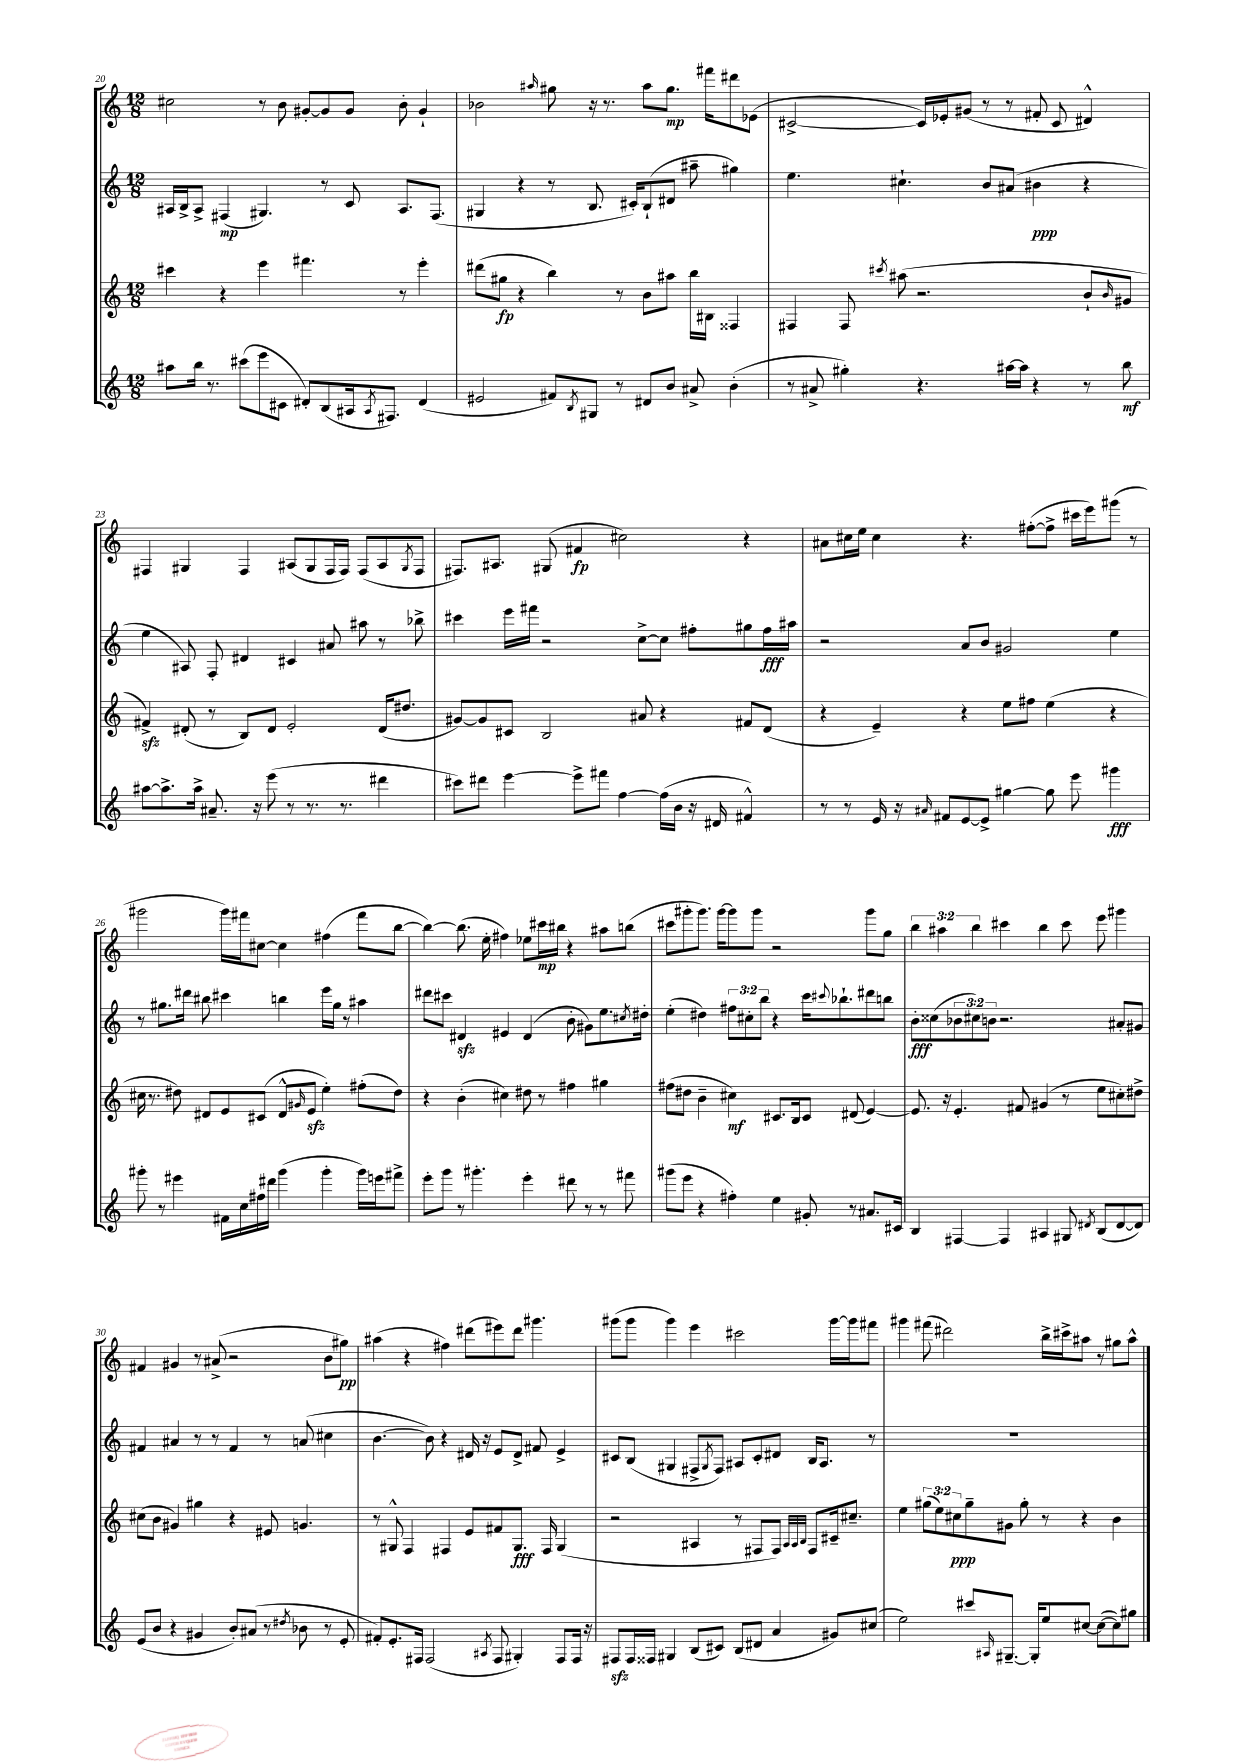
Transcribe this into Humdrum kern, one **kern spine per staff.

**kern	**dynam	**kern	**dynam	**kern	**dynam	**kern	**dynam
*part4	*part4	*part3	*part3	*part2	*part2	*part1	*part1
*staff4	*staff4	*staff3	*staff3	*staff2	*staff2	*staff1	*staff1
*clefG2	*	*clefG2	*	*clefG2	*	*clefG2	*
*k[]	*	*k[]	*	*k[]	*	*k[]	*
*M12/8	*	*M12/8	*	*M12/8	*	*M12/8	*
=20	=20	=20	=20	=20	=20	=20	=20
8aa#X\L	.	4ccc#X\	.	16A#X/LL	.	2cc#X\	.
.	.	.	.	16B^/J	.	.	.
16bb\Jk	.	.	.	8A#^/J	.	.	.
8.r	.	.	.	.	.	.	.
.	.	4r	.	(4F#X/	mp	.	.
(8ccc#X\L	.	.	.	.	.	.	.
8eee\	.	4eee\	.	4.G#X/)	.	8r	.
8c#X\J	.	.	.	.	.	8b\	.
8d#X'/L)	.	4.fff#X\	.	.	.	[8g#X'/L	.
(8B/	.	.	.	8r	.	8g#/]	.
16A#X/k	.	.	.	8c/	.	8g#/J	.
8qA#/	.	.	.	.	.	.	.
8.F#X/J)	.	.	.	.	.	.	.
.	.	8r	.	8.A#/L	.	8b'\	.
(4d#/	.	4eee'\	.	.	.	4g#`/	.
.	.	.	.	(8.F#/J	.	.	.
=21	=21	=21	=21	=21	=21	=21	=21
2e#X/	.	(8ddd#X\L	.	4G#X/	.	2b-X\	.
.	.	8gg#X\J	fp	.	.	.	.
.	.	4r	.	4r	.	.	.
.	.	.	.	.	.	16qqaa#X/	.
8f#X/L)	.	4bb\)	.	8r	.	8gg#X\	.
8qB/	.	.	.	.	.	.	.
8G#X/J	.	.	.	8.B/	.	16r	.
.	.	.	.	.	.	8.r	.
8r	.	8r	.	.	.	.	.
.	.	.	.	16c#X'/KL)	.	.	.
8d#X/L	.	8b\L	.	(8B`/	.	8aa#\L	.
8b/J	.	8aa#X\J	.	8d#X/J	.	8.gg#\J	mp
8a#X^/	.	16bb\LL	.	8aa#X~\	.	.	.
.	.	16B#X\JJ	.	.	.	16fff#X\KL	.
(4b'\	.	4F##X/	.	4gg#X\)	.	8ddd#X\	.
.	.	.	.	.	.	(8e-X\J	.
=22	=22	=22	=22	=22	=22	=22	=22
8r	.	4F#X/	.	4.ee\	.	[2c#X^/	.
8a#X^/	.	.	.	.	.	.	.
4gg#X'\)	.	8F#/	.	.	.	.	.
.	.	8qccc#X/	.	.	.	.	.
.	.	(8aa#X\	.	4.cc#X`\	.	.	.
4.r	.	2.r	.	.	.	16c#/LL])	.
.	.	.	.	.	.	16e-X'/J	.
.	.	.	.	.	.	(8g#X/J	.
.	.	.	.	8b/L	.	8r	.
[16aa#X\LL	.	.	.	(8a#X/J	.	8r	.
16aa#\JJ]	.	.	.	.	.	.	.
4r	.	.	.	4b#X\	ppp	8f#X'/	.
.	.	.	.	.	.	8c#/	.
8r	.	8b`/L	.	4r	.	4d#X^^/)	.
.	.	16qqb/	.	.	.	.	.
8bb\	mf	8g#X/J	.	.	.	.	.
!!LO:LB:g=z
=23	=23	=23	=23	=23	=23	=23	=23
[8aa#X\L	.	4f#Xzz^/)	.	4ee\	.	4F#X/	.
8.aa#^\]	.	.	.	.	.	.	.
.	.	(8d#X'/	.	8A#X/)	.	4G#X/	.
16aa#^\Jk	.	.	.	.	.	.	.
8.a#X~/	.	8r	.	8F'/	.	.	.
.	.	8B/L)	.	4d#X/	.	4F#/	.
16r	.	.	.	.	.	.	.
(8eee\	.	8d#/J	.	.	.	.	.
8r	.	2e'/	.	4c#X/	.	(8A#X/L	.
8.r	.	.	.	.	.	8G#/	.
.	.	.	.	8a#X/	.	16F#/L	.
8.r	.	.	.	.	.	16F#/JJ)	.
.	.	.	.	8aa#X\	.	(8F#/L	.
4ddd#X\	.	(16d#/KL	.	8r	.	8A#/	.
.	.	8.dd#X/J	.	.	.	.	.
.	.	.	.	.	.	8qG#/	.
.	.	.	.	8bb-X^\	.	8F#/J	.
=24	=24	=24	=24	=24	=24	=24	=24
8ccc#X\L)	.	[8g#X/L)	.	4ccc#X\	.	8.F#X/L)	.
8ddd#X\J	.	8g#/]	.	.	.	.	.
.	.	.	.	.	.	8.A#X/J	.
[4eee\	.	8c#X/J	.	16eee\LL	.	.	.
.	.	.	.	16fff#X\JJ	.	.	.
.	.	2B/	.	2r	.	(8G#X/	.
8eee^\L]	.	.	.	.	.	4f#X/	fp
8fff#X\J	.	.	.	.	.	.	.
[4ff\	.	.	.	.	.	2cc#X\)	.
.	.	8a#X/	.	[8cc^\L	.	.	.
(16ff\LL]	.	4r	.	8cc\J]	.	.	.
16b\JJ	.	.	.	.	.	.	.
16r	.	.	.	8ff#X'\L	.	.	.
16d#X/	.	.	.	.	.	.	.
4f#X^^/)	.	8f#X/L	.	8gg#X\	.	4r	.
.	.	(8d/J	.	16ff#\L	fff	.	.
.	.	.	.	16aa#X\JJ	.	.	.
=25	=25	=25	=25	=25	=25	=25	=25
8r	.	4r	.	2r	.	8a#X\L	.
8r	.	.	.	.	.	16cc#X\L	.
.	.	.	.	.	.	16ee\JJ	.
16e/	.	4e~/)	.	.	.	4cc#\	.
16r	.	.	.	.	.	.	.
16qqa#X/	.	.	.	.	.	.	.
8f#X/L	.	.	.	.	.	.	.
[8e/	.	4r	.	8a/L	.	4.r	.
8e^/J]	.	.	.	8b/J	.	.	.
[4gg#X\	.	8ee\L	.	2g#X/	.	.	.
.	.	8ff#X\J	.	.	.	([8ff#X'\L	.
8gg#\]	.	(4ee\	.	.	.	8ff#^\J]	.
8eee\	.	.	.	.	.	16ccc#X\LL	.
.	.	.	.	.	.	16eee\J)	.
4ggg#X\	fff	4r	.	4ee\	.	(8ggg#X\J	.
.	.	.	.	.	.	8r	.
!!LO:LB:g=z
=26	=26	=26	=26	=26	=26	=26	=26
8ggg#X'\	.	16cc#X\	.	8r	.	2ggg#X\	.
.	.	8.r	.	.	.	.	.
8r	.	.	.	8.gg#X\L	.	.	.
4eee#X\	.	8dd#X\)	.	.	.	.	.
.	.	.	.	16ddd#X\Jk	.	.	.
.	.	8d#X/L	.	8bb#X\	.	.	.
16f#X\LL	.	8e/	.	4ccc#X\	.	16ggg#\LL)	.
16cc\	.	.	.	.	.	16fff#X\J	.
16ff#X\	.	(8c#X/J	.	.	.	[8cc#X\J	.
16ddd#X\JJ	.	.	.	.	.	.	.
(4ggg#\	.	8d#^^/L	.	4bbn\	.	4cc#\]	.
.	.	16qqg#X/	.	.	.	.	.
.	.	8ezz/J	.	.	.	.	.
4ggg#'\	.	4ee'\)	.	16eee\LL	.	(4ff#X\	.
.	.	.	.	16gg#\JJ	.	.	.
.	.	.	.	8r	.	.	.
16ggg#\LL)	.	(8ff#X'\L	.	4aa#X\	.	8fff#\L	.
16eeen\J	.	.	.	.	.	.	.
8fff#X^\J	.	8dd#\J)	.	.	.	[8bb\J	.
=27	=27	=27	=27	=27	=27	=27	=27
8eee'\L	.	4r	.	8ddd#X\L	.	4bb\_)	.
8ggg\J	.	.	.	8ccc#X\J	.	.	.
8r	.	(4b'\	.	4d#Xzz/	.	(8.bb\]	.
4.ggg#X'\	.	.	.	.	.	.	.
.	.	.	.	.	.	16ee'\	.
.	.	4cc#X\)	.	4e#X/	.	4ff#X\)	.
4eee'\	.	8dd#X\	.	(4d#/	.	8ee-X\L	.
.	.	8r	.	.	.	16ccc#X\L	mp
.	.	.	.	.	.	16bb#X\JJ	.
8ddd#X\	.	4ff#X\	.	8b'\	.	4r	.
8r	.	.	.	8g#X\L)	.	.	.
8r	.	4gg#X\	.	8.ee\	.	8aa#X\L	.
8fff#X\	.	.	.	.	.	(8bbn\J	.
.	.	.	.	8qcc#X/	.	.	.
.	.	.	.	16dd#X'\Jk	.	.	.
=28	=28	=28	=28	=28	=28	=28	=28
(8ggg#X\L	.	(8ff#X\L	.	(4ee'\	.	8ccc#X\L	.
8eee\J	.	8dd#X\J	.	.	.	8ggg#X'\	.
4r	.	4b~\	.	4dd#X\)	.	8.ggg#\J)	.
.	.	.	.	.	.	[16ggg#\KL	.
4ff#X'\)	.	4cc#X\)	mf	12ff#X\L	.	8ggg#\]	.
.	.	.	.	12cc#X'\	.	.	.
.	.	.	.	.	.	8ggg#\J	.
.	.	.	.	12bb\J	.	.	.
4ee\	.	8.c#X/L	.	4r	.	2r	.
.	.	16B/k	.	.	.	.	.
8g#X'/	.	8c#/J	.	16ccc\KL	.	.	.
.	.	.	.	8qqccc#X/	.	.	.
.	.	.	.	8.bb-X`\	.	.	.
8r	.	(8d#X/	.	.	.	.	.
8.a#X/L	.	[4e/)	.	8ddd#X\	.	8ggg#\L	.
.	.	.	.	8bbn\J	.	8gg\J	.
16c#X/Jk	.	.	.	.	.	.	.
=29	=29	=29	=29	=29	=29	=29	=29
4B/	.	8.e/]	.	8b'\L	fff	6bb\	.
.	.	.	.	(8cc##X\	.	.	.
.	.	.	.	.	.	6aa#X\	.
.	.	16r	.	.	.	.	.
[4F#X/	.	4.e'/	.	12b-X\	.	.	.
.	.	.	.	12cc#X\)	.	6bb\	.
.	.	.	.	12bn\J	.	.	.
4F#/]	.	.	.	2.r	.	4ccc#X\	.
.	.	8f#X/	.	.	.	.	.
4A#X/	.	(4g#X/	.	.	.	4bb\	.
8G#X/	.	8r	.	.	.	8ccc#\	.
8qd#X/	.	.	.	.	.	.	.
(8B/L	.	8ee\L	.	.	.	8eee\	.
[8d#/	.	8cc#X'\)	.	8a#X'/L	.	4ggg#X\	.
8d#/J])	.	8dd#X^\J	.	8g#X/J	.	.	.
!!LO:LB:g=z
=30	=30	=30	=30	=30	=30	=30	=30
(8e/L	.	(8cc#X\L	.	4f#X/	.	4f#X/	.
8b/J	.	8b\J	.	.	.	.	.
4r	.	4g#X/)	.	4a#X/	.	4g#X/	.
4g#X/	.	4gg#X\	.	8r	.	8r	.
.	.	.	.	8r	.	(8a#X^/	.
8b'/L)	.	4r	.	4f#/	.	2r	.
(8a#X/J	.	.	.	.	.	.	.
8r	.	8e#X/	.	8r	.	.	.
8qdd#X/	.	.	.	.	.	.	.
8b-X\	.	4.gn/	.	(8an/	.	.	.
8r	.	.	.	4cc#X\	.	8b\L	.
8e'/	.	.	.	.	.	8gg#X\J)	pp
=31	=31	=31	=31	=31	=31	=31	=31
8f#X'/L)	.	8r	.	[4.b\	.	(4aa#X\	.
8.e'/	.	8G#X^^/	.	.	.	.	.
.	.	4F/	.	.	.	4r	.
16F#X/Jk	.	.	.	.	.	.	.
(2F#/	.	.	.	8b\])	.	.	.
.	.	4F#X/	.	4r	.	4ff#X\)	.
.	.	8e/L	.	16d#X/	.	(8ddd#X\L	.
.	.	.	.	16r	.	.	.
8qA#X/	.	.	.	.	.	.	.
8F#/	.	8f#X/	.	8e/L	.	8eee#X\)	.
4G#X'/)	.	8.G#/J	fff	8d#^/J	.	8ddd#\J	.
.	.	.	.	8f#X/	.	4.ggg#X\	.
.	.	16F#/	.	.	.	.	.
8F#/L	.	(4G#/	.	4e^/	.	.	.
16F#/Jk	.	.	.	.	.	.	.
16r	.	.	.	.	.	.	.
=32	=32	=32	=32	=32	=32	=32	=32
8F#Xzz/L	.	2r	.	8c#X/L	.	(8ggg#X\L	.
16F#/L	.	.	.	(8B/J	.	8ggg#\J	.
16F##X/JJ	.	.	.	.	.	.	.
4G#X/	.	.	.	4G#X/	.	4ggg#\)	.
(8B/L	.	4A#X/	.	8F#X^/L	.	4eee\	.
.	.	.	.	8qG#/	.	.	.
8c#X/J)	.	.	.	8F#/J)	.	.	.
(8B/L	.	8r	.	8A#X/L	.	2ccc#X\	.
8d#X/J	.	8F#X/L	.	8c#'/	.	.	.
4a/	.	8F#/J)	.	8d#X/J	.	.	.
.	.	32qqA#/LLL	.	.	.	.	.
.	.	32qqA#/	.	.	.	.	.
.	.	32qqB/JJJ	.	.	.	.	.
.	.	8F#/L	.	16B/KL	.	.	.
.	.	.	.	8.A#/J	.	.	.
8g#X/L)	.	16c#X~/k	.	.	.	[16ggg#\LL	.
.	.	8.cc#X~/J	.	.	.	16ggg#\J]	.
(8cc#X/J	.	.	.	8r	.	8fff#X\J	.
=33	=33	=33	=33	=33	=33	=33	=33
2ee\)	.	4ee\	.	1.r	.	4ggg#X\	.
.	.	(12gg#X\L	.	.	.	(8fff#X\	.
.	.	12ee\)	.	.	.	.	.
.	.	.	.	.	.	2ddd#X\)	.
.	.	12cc#X\	ppp	.	.	.	.
8ccc#X/L	.	8gg#~\	.	.	.	.	.
16qqA#X/	.	.	.	.	.	.	.
[8.G#X~/J	.	8g#X\J	.	.	.	.	.
.	.	8gg#'\	.	.	.	.	.
16G#'/KL]	.	.	.	.	.	.	.
8ee/	.	8r	.	.	.	16bb^\LL	.
.	.	.	.	.	.	16ccc#X^\J	.
[8cc#X/J	.	4r	.	.	.	8aa#X\J	.
(8cc#\L_	.	.	.	.	.	8r	.
8cc#\])	.	4b\	.	.	.	8gg#X\L	.
8gg#X\J	.	.	.	.	.	8aa#^^\J	.
==	==	==	==	==	==	==	==
*-	*-	*-	*-	*-	*-	*-	*-
